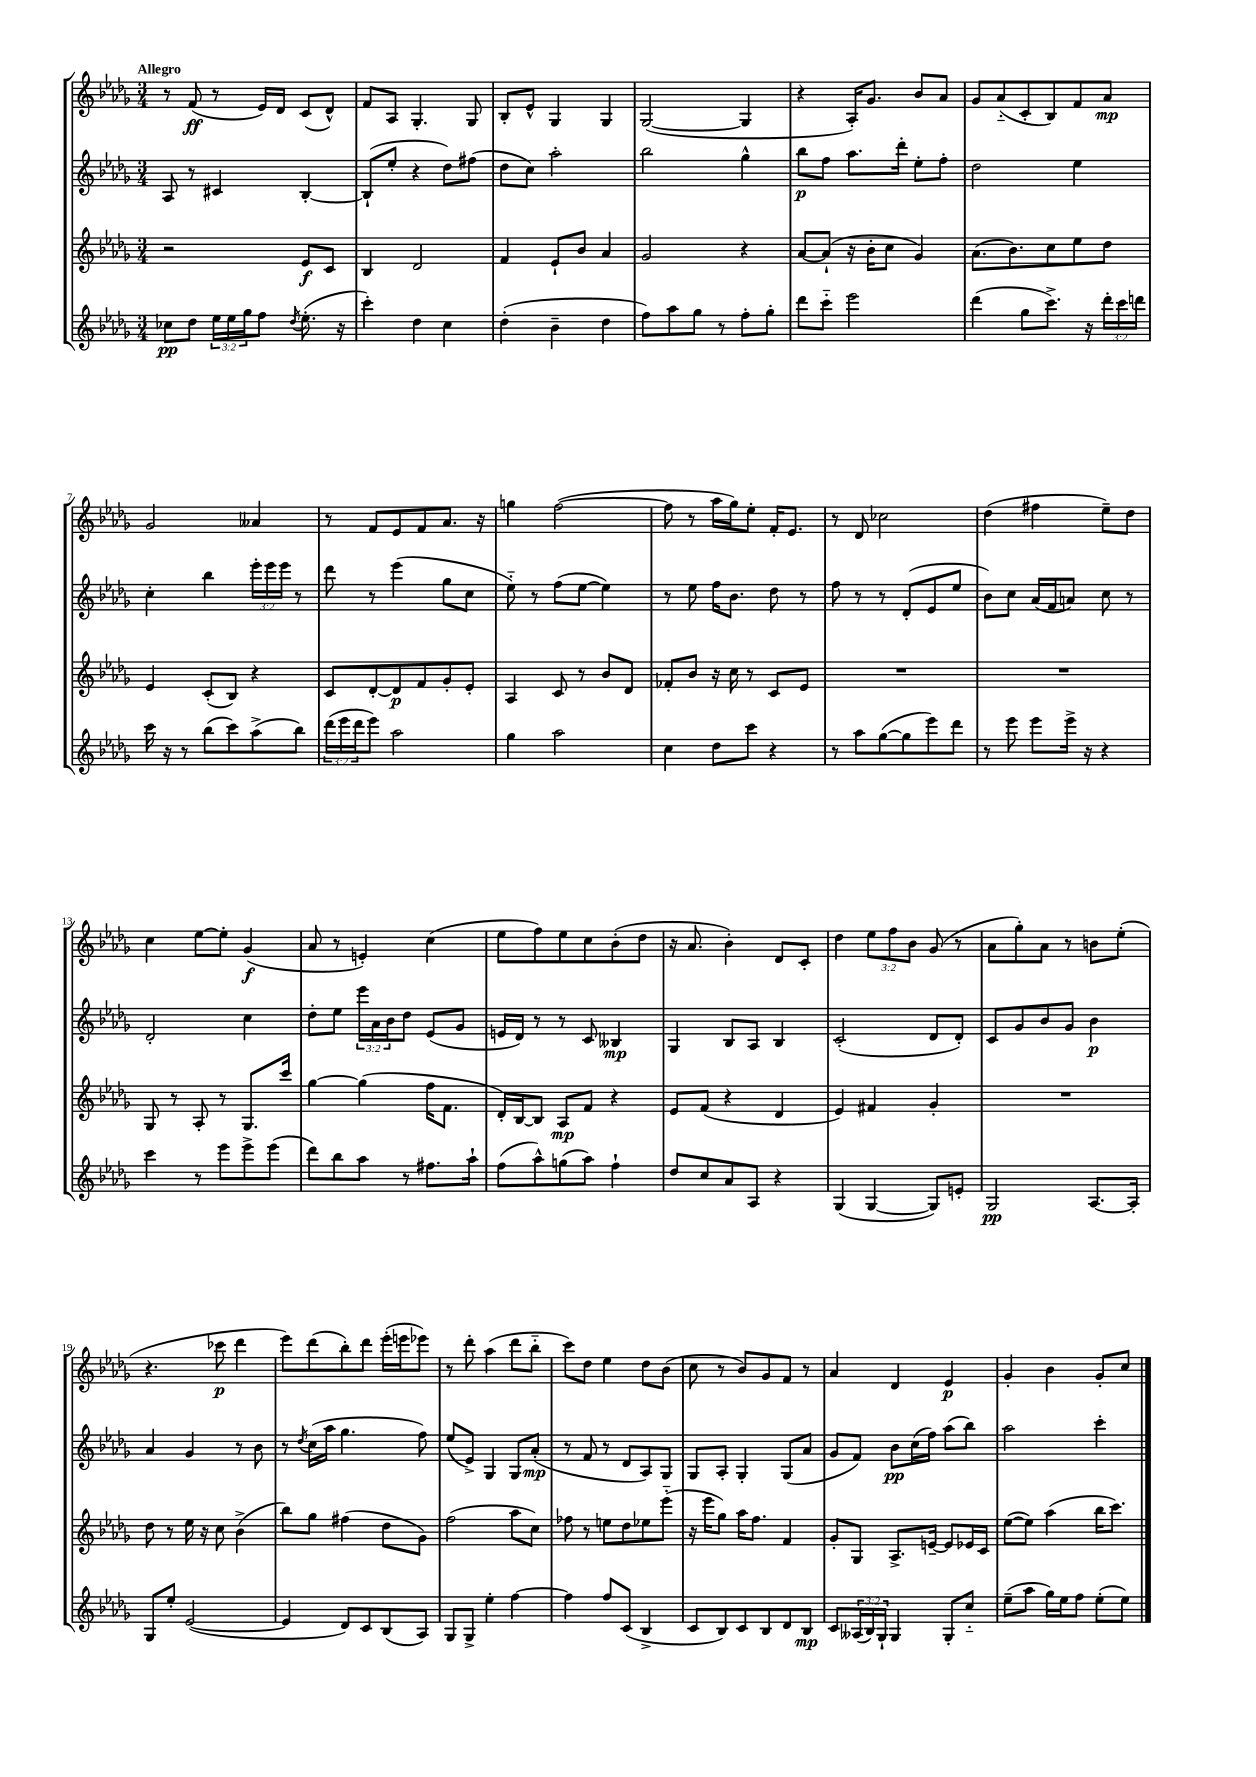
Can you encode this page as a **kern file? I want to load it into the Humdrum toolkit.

**kern	**dynam	**kern	**dynam	**kern	**dynam	**kern	**dynam
*part4	*part4	*part3	*part3	*part2	*part2	*part1	*part1
*staff4	*staff4	*staff3	*staff3	*staff2	*staff2	*staff1	*staff1
*clefG2	*	*clefG2	*	*clefG2	*	*clefG2	*
*k[b-e-a-d-g-]	*	*k[b-e-a-d-g-]	*	*k[b-e-a-d-g-]	*	*k[b-e-a-d-g-]	*
*M3/4	*	*M3/4	*	*M3/4	*	*M3/4	*
=1	=1	=1	=1	=1	=1	=1	=1
!	!	!	!	!	!	!LO:TX:a:B:t=Allegro	!
8cc-X\L	pp	2r	.	8A-/	.	8r	.
8dd-\J	.	.	.	8r	.	(8f/	ff
24ee-\LL	.	.	.	4c#X/	.	8r	.
24ee-\	.	.	.	.	.	.	.
24gg-\J	.	.	.	.	.	.	.
8ff\J	.	.	.	.	.	16e-/LL)	.
.	.	.	.	.	.	16d-/JJ	.
8qdd-/	.	.	.	.	.	.	.
(8.ee-'\	.	8e-/L	f	[4B-'/	.	(8c/L	.
.	.	8c/J	.	.	.	8d-^^/J)	.
16r	.	.	.	.	.	.	.
=2	=2	=2	=2	=2	=2	=2	=2
4ccc'\)	.	4B-/	.	(8B-`/L]	.	8f/L	.
.	.	.	.	8ee-'/J	.	8A-/J	.
4dd-\	.	2d-/	.	4r	.	4.G-'/	.
4cc\	.	.	.	8dd-\L)	.	.	.
.	.	.	.	(8ff#X\J	.	8G-/	.
=3	=3	=3	=3	=3	=3	=3	=3
(4dd-'\	.	4f/	.	8dd-\L	.	8B-'/L	.
.	.	.	.	8cc\J)	.	8e-^^/J	.
4b-~\	.	8e-`/L	.	2aa-'\	.	4G-/	.
.	.	8b-/J	.	.	.	.	.
4dd-\	.	4a-/	.	.	.	4G-/	.
=4	=4	=4	=4	=4	=4	=4	=4
8ff\L)	.	2g-/	.	2bb-\	.	([2G-/	.
8aa-\	.	.	.	.	.	.	.
8gg-\J	.	.	.	.	.	.	.
8r	.	.	.	.	.	.	.
8ff'\L	.	4r	.	4gg-^^\	.	4G-/]	.
8gg-'\J	.	.	.	.	.	.	.
=5	=5	=5	=5	=5	=5	=5	=5
8ddd-\L	.	[8a-/L	.	8bb-\L	p	4r	.
8ccc\J	.	(8a-`/J]	.	8ff\J	.	.	.
2eee-\	.	16r	.	8.aa-\L	.	16A-'/KL)	.
.	.	16b-'\KL	.	.	.	8.g-/J	.
.	.	8cc\J	.	.	.	.	.
.	.	.	.	16ddd-'\Jk	.	.	.
.	.	4g-/)	.	8ee-'\L	.	8b-/L	.
.	.	.	.	8ff'\J	.	8a-/J	.
=6	=6	=6	=6	=6	=6	=6	=6
(4ddd-\	.	(8.a-\L	.	2dd-\	.	8g-/L	.
.	.	.	.	.	.	(8a-/	.
.	.	8.b-\)	.	.	.	.	.
8gg-\L	.	.	.	.	.	8c'/	.
8.ccc^\J)	.	8cc\	.	.	.	8B-/)	.
.	.	8ee-\	.	4ee-\	.	8f/	.
16r	.	.	.	.	.	.	.
24ddd-'\LL	.	8dd-\J	.	.	.	8a-/J	mp
24ccc\	.	.	.	.	.	.	.
24dddn\JJ	.	.	.	.	.	.	.
!!LO:LB:g=z
=7	=7	=7	=7	=7	=7	=7	=7
16ccc\	.	4e-/	.	4cc'\	.	2g-/	.
16r	.	.	.	.	.	.	.
8r	.	.	.	.	.	.	.
(8bb-\L	.	(8c'/L	.	4bb-\	.	.	.
8ccc\)	.	8B-/J)	.	.	.	.	.
(8aa-^\	.	4r	.	24eee-'\LL	.	4a--X/	.
.	.	.	.	24eee-\	.	.	.
.	.	.	.	24eee-\JJ	.	.	.
8bb-\J)	.	.	.	8r	.	.	.
=8	=8	=8	=8	=8	=8	=8	=8
(24ddd-\LL	.	8c/L	.	8ddd-\	.	8r	.
24eee-\	.	.	.	.	.	.	.
24ddd-\J	.	.	.	.	.	.	.
8eee-\J)	.	[8d-'/	.	8r	.	8f/L	.
2aa-\	.	8d-/]	p	(4eee-\	.	8e-/	.
.	.	8f/	.	.	.	8f/	.
.	.	8g-'/	.	8gg-\L	.	8.a-/J	.
.	.	8e-'/J	.	8cc\J	.	.	.
.	.	.	.	.	.	16r	.
=9	=9	=9	=9	=9	=9	=9	=9
4gg-\	.	4A-/	.	8ee-\)	.	4ggn\	.
.	.	.	.	8r	.	.	.
2aa-\	.	8c/	.	(8ff\L	.	([2ff\	.
.	.	8r	.	[8ee-\J	.	.	.
.	.	8b-/L	.	4ee-\])	.	.	.
.	.	8d-/J	.	.	.	.	.
=10	=10	=10	=10	=10	=10	=10	=10
4cc\	.	8f-X'/L	.	8r	.	8ff\]	.
.	.	8b-/J	.	8ee-\	.	8r	.
8dd-\L	.	16r	.	16ff\KL	.	16aa-\LL	.
.	.	16cc\	.	8.b-\J	.	16gg-\J)	.
8ccc\J	.	8r	.	.	.	8ee-'\J	.
4r	.	8c/L	.	8dd-\	.	16f'/KL	.
.	.	.	.	.	.	8.e-/J	.
.	.	8e-/J	.	8r	.	.	.
=11	=11	=11	=11	=11	=11	=11	=11
8r	.	2.r	.	8ff\	.	8r	.
8aa-\L	.	.	.	8r	.	8d-/	.
([8gg-\	.	.	.	8r	.	2cc-X\	.
8gg-\]	.	.	.	(8d-'/L	.	.	.
8eee-\)	.	.	.	8e-/	.	.	.
8ddd-\J	.	.	.	8ee-/J	.	.	.
=12	=12	=12	=12	=12	=12	=12	=12
8r	.	2.r	.	8b-\L)	.	(4dd-\	.
8eee-\	.	.	.	8cc\J	.	.	.
8eee-\L	.	.	.	(16a-/LL	.	4ff#X\	.
.	.	.	.	16f/J	.	.	.
16eee-^\Jk	.	.	.	8an/J)	.	.	.
16r	.	.	.	.	.	.	.
4r	.	.	.	8cc\	.	8ee-~\L)	.
.	.	.	.	8r	.	8dd-\J	.
!!LO:LB:g=z
=13	=13	=13	=13	=13	=13	=13	=13
4ccc\	.	8G-/	.	2d-'/	.	4cc\	.
.	.	8r	.	.	.	.	.
8r	.	8A-'/	.	.	.	[8ee-\L	.
8eee-\L	.	8r	.	.	.	8ee-'\J]	.
8eee-^\	.	8.G-/L	.	4cc\	.	(4g-/	f
(8eee-\J	.	.	.	.	.	.	.
.	.	16ccc/Jk	.	.	.	.	.
=14	=14	=14	=14	=14	=14	=14	=14
8ddd-\L)	.	[4gg-\	.	8dd-'\L	.	8a-/	.
8bb-\	.	.	.	8ee-\J	.	8r	.
8aa-\J	.	(4gg-\]	.	24eee-\LL	.	4en'/)	.
.	.	.	.	24a-\	.	.	.
.	.	.	.	24b-\J	.	.	.
8r	.	.	.	8dd-\J	.	.	.
8.ff#X\L	.	16ff\KL	.	(8e-/L	.	(4cc\	.
.	.	8.f\J	.	.	.	.	.
.	.	.	.	8g-/J	.	.	.
16aa-`\Jk	.	.	.	.	.	.	.
=15	=15	=15	=15	=15	=15	=15	=15
(8ff\L	.	16d-'/LL)	.	16en/LL	.	8ee-\L	.
.	.	[16B-/J	.	16d-/JJ)	.	.	.
8aa-^^\)	.	8B-/J]	.	8r	.	8ff\)	.
(8ggn\	.	8A-/L	mp	8r	.	8ee-\	.
8aa-\J)	.	8f/J	.	8c/	.	8cc\	.
4ff`\	.	4r	.	4B--X/	mp	(8b-'\	.
.	.	.	.	.	.	8dd-\J	.
=16	=16	=16	=16	=16	=16	=16	=16
8dd-/L	.	8e-/L	.	4G-/	.	16r	.
.	.	.	.	.	.	8.a-/	.
8cc/	.	(8f/J	.	.	.	.	.
8a-/	.	4r	.	8B-/L	.	4b-'\)	.
8A-/J	.	.	.	8A-/J	.	.	.
4r	.	4d-/	.	4B-/	.	8d-/L	.
.	.	.	.	.	.	8c'/J	.
=17	=17	=17	=17	=17	=17	=17	=17
(4G-/	.	4e-/)	.	(2c'/	.	4dd-\	.
[4G-/	.	4f#X/	.	.	.	12ee-\L	.
.	.	.	.	.	.	12ff\	.
.	.	.	.	.	.	12b-\J	.
8G-/L])	.	4g-'/	.	8d-/L	.	(8g-/	.
8en'/J	.	.	.	8d-'/J)	.	8r	.
=18	=18	=18	=18	=18	=18	=18	=18
2G-/	pp	2.r	.	8c/L	.	8a-\L	.
.	.	.	.	8g-/	.	8gg-'\)	.
.	.	.	.	8b-/	.	8a-\J	.
.	.	.	.	8g-/J	.	8r	.
[8.A-/L	.	.	.	4b-\	p	8bn\L	.
.	.	.	.	.	.	(8ee-'\J	.
16A-'/Jk]	.	.	.	.	.	.	.
!!LO:LB:g=z
=19	=19	=19	=19	=19	=19	=19	=19
8G-/L	.	8dd-\	.	4a-/	.	4.r	.
8ee-'/J	.	8r	.	.	.	.	.
([2e-/	.	16ee-\	.	4g-/	.	.	.
.	.	16r	.	.	.	.	.
.	.	8cc\	.	.	.	8ccc-X\	p
.	.	(4b-^\	.	8r	.	4ddd-\	.
.	.	.	.	8b-\	.	.	.
=20	=20	=20	=20	=20	=20	=20	=20
4e-/]	.	8bb-\L)	.	8r	.	8eee-\L)	.
.	.	.	.	8qdd-/	.	.	.
.	.	8gg-\J	.	(16cc\LL	.	(8ddd-\	.
.	.	.	.	16aa-\JJ	.	.	.
8d-/L)	.	(4ff#X\	.	4.gg-\	.	8bb-'\)	.
8c/	.	.	.	.	.	8ddd-\J	.
(8B-/	.	8dd-\L	.	.	.	(16eee-'\LL	.
.	.	.	.	.	.	16eeen\J	.
8A-/J)	.	8g-\J)	.	8ff\)	.	8eee-X\J)	.
=21	=21	=21	=21	=21	=21	=21	=21
8G-/L	.	(2ff\	.	(8ee-/L	.	8r	.
8G-^/J	.	.	.	8e-^/J)	.	8ddd-'\	.
4ee-'\	.	.	.	4G-/	.	(4aa-\	.
[4ff\	.	8aa-\L	.	8G-/L	.	8ddd-\L	.
.	.	8cc\J)	.	(8a-'/J	mp	8bb-\J	.
=22	=22	=22	=22	=22	=22	=22	=22
4ff\]	.	8ff-X\	.	8r	.	8ccc\L)	.
.	.	8r	.	8f/	.	8dd-\J	.
8ff/L	.	8een\L	.	8r	.	4ee-\	.
(8c/J	.	8dd-\	.	8d-/L	.	.	.
4B-^/	.	8ee-X\	.	8A-/)	.	8dd-\L	.
.	.	(8eee-\J	.	8G-/J	.	(8b-\J	.
=23	=23	=23	=23	=23	=23	=23	=23
8c/L	.	16r	.	8G-/L	.	8cc\	.
.	.	16eee-\KL	.	.	.	.	.
8B-/)	.	8gg-\J)	.	8A-'/J	.	8r	.
8c/	.	16aa-\KL	.	4G-'/	.	8b-/L)	.
.	.	8.ff\J	.	.	.	.	.
8B-/	.	.	.	.	.	8g-/	.
8d-/	.	4f/	.	(8G-/L	.	8f/J	.
8B-/J	mp	.	.	8a-/J	.	8r	.
=24	=24	=24	=24	=24	=24	=24	=24
8c/L	.	8g-'/L	.	8g-/L	.	4a-/	.
(24A--X/L	.	8G-/J	.	8f/J)	.	.	.
24B-/)	.	.	.	.	.	.	.
24G-`/JJ	.	.	.	.	.	.	.
4G-/	.	8.A-^/L	.	8b-\L	pp	4d-/	.
.	.	.	.	(16cc\L	.	.	.
.	.	[16en~/Jk	.	16ff\JJ)	.	.	.
8G-'/L	.	8e/L]	.	(8aa-\L	.	4e-/	p
8cc/J	.	16e-X/L	.	8bb-\J)	.	.	.
.	.	16c/JJ	.	.	.	.	.
=25	=25	=25	=25	=25	=25	=25	=25
(8ee-~\L	.	([8ee-\L	.	2aa-\	.	4g-'/	.
8aa-\J	.	8ee-\J])	.	.	.	.	.
16gg-\LL)	.	(4aa-\	.	.	.	4b-\	.
16ee-\J	.	.	.	.	.	.	.
8ff\J	.	.	.	.	.	.	.
(8ee-'\L	.	16bb-\KL	.	4ccc'\	.	8g-'/L	.
.	.	8.ccc\J)	.	.	.	.	.
8ee-\J)	.	.	.	.	.	8cc/J	.
==	==	==	==	==	==	==	==
*-	*-	*-	*-	*-	*-	*-	*-
